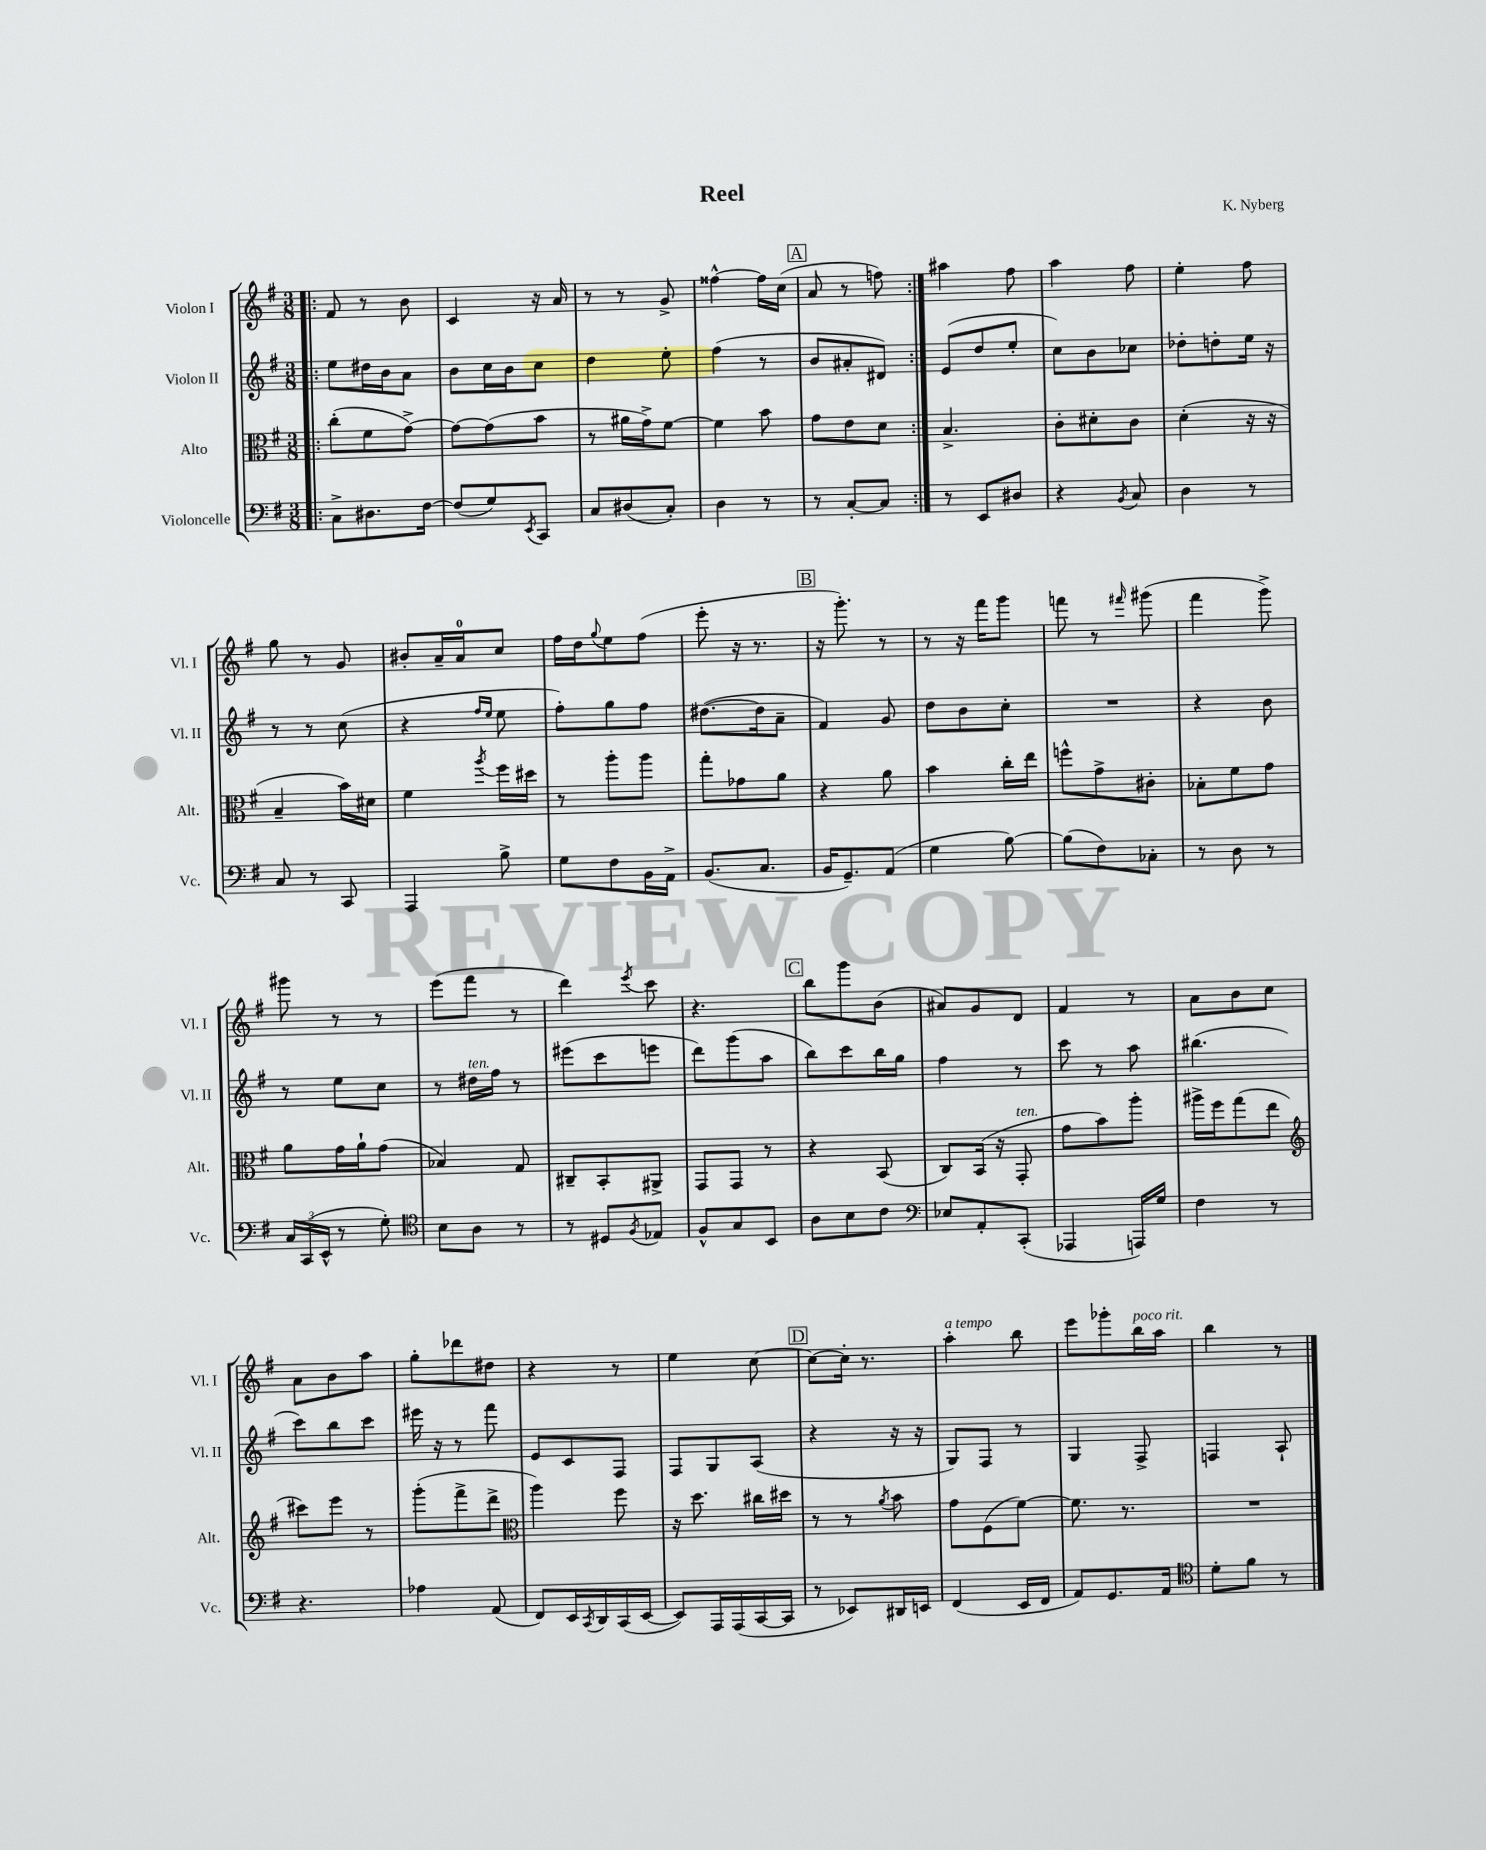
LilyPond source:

\header { title = "Reel" composer = "K. Nyberg" }
<<
\new StaffGroup <<
\new Staff = "s0" \with { instrumentName = "Violon I" shortInstrumentName = "Vl. I" } {
    \clef treble \key g \major \numericTimeSignature \time 3/8
    \repeat volta 2 { \bar ".|:" fis'8 r8 b'8 |
    c'4 r16 a'16 |
    r8 r8 g'8-> |
    fisis''4~-^ fisis''16 c''16( |
    \mark \markup { \box "A" } a'8 r8 f''8) | }
    ais''4 fis''8 |
    a''4 fis''8 |
    e''4-. fis''8 |
    g''8 r8 g'8 |
    bis'8-. a'16-- a'16-0 c''8 |
    fis''16 d''16 \appoggiatura { g''8 } e''8 fis''8( |
    e'''8-. r16 r8. |
    \mark \markup { \box "B" } r16 g'''8.-.) r8 |
    r8 r16 fis'''16 g'''8 |
    f'''8 r8 \grace { fis'''16 } gis'''8( |
    fis'''4 g'''8->) |
    gis'''8 r8 r8 |
    e'''8( fis'''8 r8 |
    d'''4) \acciaccatura { e'''8 } c'''8 |
    r4. |
    \mark \markup { \box "C" } b''8 g'''8 b'8( |
    ais'8) g'8 d'8 |
    fis'4 r8 |
    a'8 b'8 c''8 |
    a'8 b'8 a''8 |
    g''8-. des'''8 dis''8 |
    r4 r8 |
    e''4 c''8~ |
    \mark \markup { \box "D" } c''8~ c''16-. r8. |
    a''4-.^\markup { \italic "a tempo" } b''8 |
    e'''8 ges'''8-. b''16^\markup { \italic "poco rit." } a''16 |
    b''4 r8 \bar "|." |
}
\new Staff = "s1" \with { instrumentName = "Violon II" shortInstrumentName = "Vl. II" } {
    \clef treble \key g \major \numericTimeSignature \time 3/8
    \repeat volta 2 { \bar ".|:" e''8 dis''16 b'16 a'8 |
    b'8 c''16 b'16 c''8 |
    d''4 e''8-. |
    fis''4( r8 |
    \mark \markup { \box "A" } b'8 ais'8-. dis'8) | }
    e'8( d''8 e''8-. |
    c''8) b'8 ces''8 |
    des''8-. d''8-. e''16 r16 |
    r8 r8 c''8( |
    r4 \grace { fis''16 e''16 } e''8 |
    fis''8-.) g''8 fis''8 |
    dis''8.~( dis''16 a'8-- |
    \mark \markup { \box "B" } fis'4) g'8 |
    d''8 b'8 c''8-. |
    R4. |
    r4 b'8 |
    r8 e''8 c''8 |
    r8 dis''16^\markup { \italic "ten." } fis''16 r8 |
    eis'''8( c'''8 e'''8 |
    d'''8) g'''8( a''8 |
    \mark \markup { \box "C" } b''8) c'''8 b''16 g''16 |
    fis''4 r8 |
    c'''8 r8 a''8 |
    bis''4.( |
    c'''8) b''8 c'''8 |
    eis'''16 r16 r8 fis'''8 |
    e'8 c'8 fis8 |
    fis8 g8 a8( |
    \mark \markup { \box "D" } r4 r16 r16 |
    g8) fis8 r8 |
    g4 fis8-> |
    f4 a8-! \bar "|." |
}
\new Staff = "s2" \with { instrumentName = "Alto" shortInstrumentName = "Alt." } {
    \clef alto \key g \major \numericTimeSignature \time 3/8
    \repeat volta 2 { \bar ".|:" c''8-.( fis'8 g'8~->) |
    g'8~ g'8( b'8 |
    r8 ais'16 g'16->) fis'8~ |
    fis'4 b'8 |
    \mark \markup { \box "A" } g'8 e'8 d'8 | }
    b4.-> |
    c'8-. dis'8-. c'8 |
    d'4-.( r16 r16 |
    b4-- b'16) dis'16 |
    fis'4 \acciaccatura { a''8 } fis''16 dis''16 |
    r8 a''8-. a''8 |
    g''8-. ges'8 a'8 |
    \mark \markup { \box "B" } r4 a'8 |
    b'4 c''16-. e''16 |
    f''8-^ g'8-> cis'8-. |
    bes8-. fis'8 g'8 |
    a'8 g'16 a'16-! g'8( |
    bes4) g8 |
    cis8-- b,8-. ais,8-> |
    g,8 g,8 r8 |
    \mark \markup { \box "C" } r4 b,8( |
    c8) b,16( r16 g,8-.^\markup { \italic "ten." } |
    g'8 b'8) a''8-. |
    ais''16-> fis''16 g''8( e''8 |
    \clef treble cis'''8) e'''8 r8 |
    g'''8-.( fis'''8-> d'''8-> |
    \clef alto a''4) fis''8 |
    r16 d''8. cis''16 dis''16 |
    \mark \markup { \box "D" } r8 r8 \acciaccatura { a'8 } b'8 |
    g'8 fis8( fis'8~) |
    fis'8. r8. |
    R4. \bar "|." |
}
\new Staff = "s3" \with { instrumentName = "Violoncelle" shortInstrumentName = "Vc." } {
    \clef bass \key g \major \numericTimeSignature \time 3/8
    \repeat volta 2 { \bar ".|:" c8-> dis8. fis16~ |
    fis8( g8) \acciaccatura { e,8 } c,8 |
    c8 dis8( c8-.) |
    d4 r8 |
    \mark \markup { \box "A" } r8 c8~-. c8 | }
    r8 e,8 dis8 |
    r4 \acciaccatura { b,8 } c8 |
    d4 r8 |
    c8 r8 c,8 |
    a,,4 b8-> |
    g8 fis8 b,16 a,16-> |
    b,8.( c8. |
    \mark \markup { \box "B" } b,16 g,8.--) a,8( |
    g4 b8~) |
    b8( fis8) ces8-. |
    r8 d8 r8 |
    \tuplet 3/2 { c16 c,16( e,16-^ } r8 g8-.) |
    \clef tenor b8 a8 r8 |
    r8 dis8 \acciaccatura { fis8 } ees8 |
    fis8-^ g8 b,8 |
    \mark \markup { \box "C" } a8 b8 c'8 |
    \clef bass ees8 a,8-. c,8-.( |
    aes,,4 a,,16) g16 |
    fis4 r8 |
    r4. |
    aes4 a,8( |
    fis,8) e,16 \acciaccatura { c,8 } d,16 c,16( e,16~ |
    e,8) a,,16 a,,16( c,16~ c,16 |
    \mark \markup { \box "D" } r8 ees,8) dis,16 e,16 |
    fis,4( e,16 fis,16 |
    a,8) g,8. a,16 |
    \clef tenor d'8-. fis'8 r8 \bar "|." |
}
>>
>>
\layout { \context { \Score \remove "Bar_number_engraver" } }
